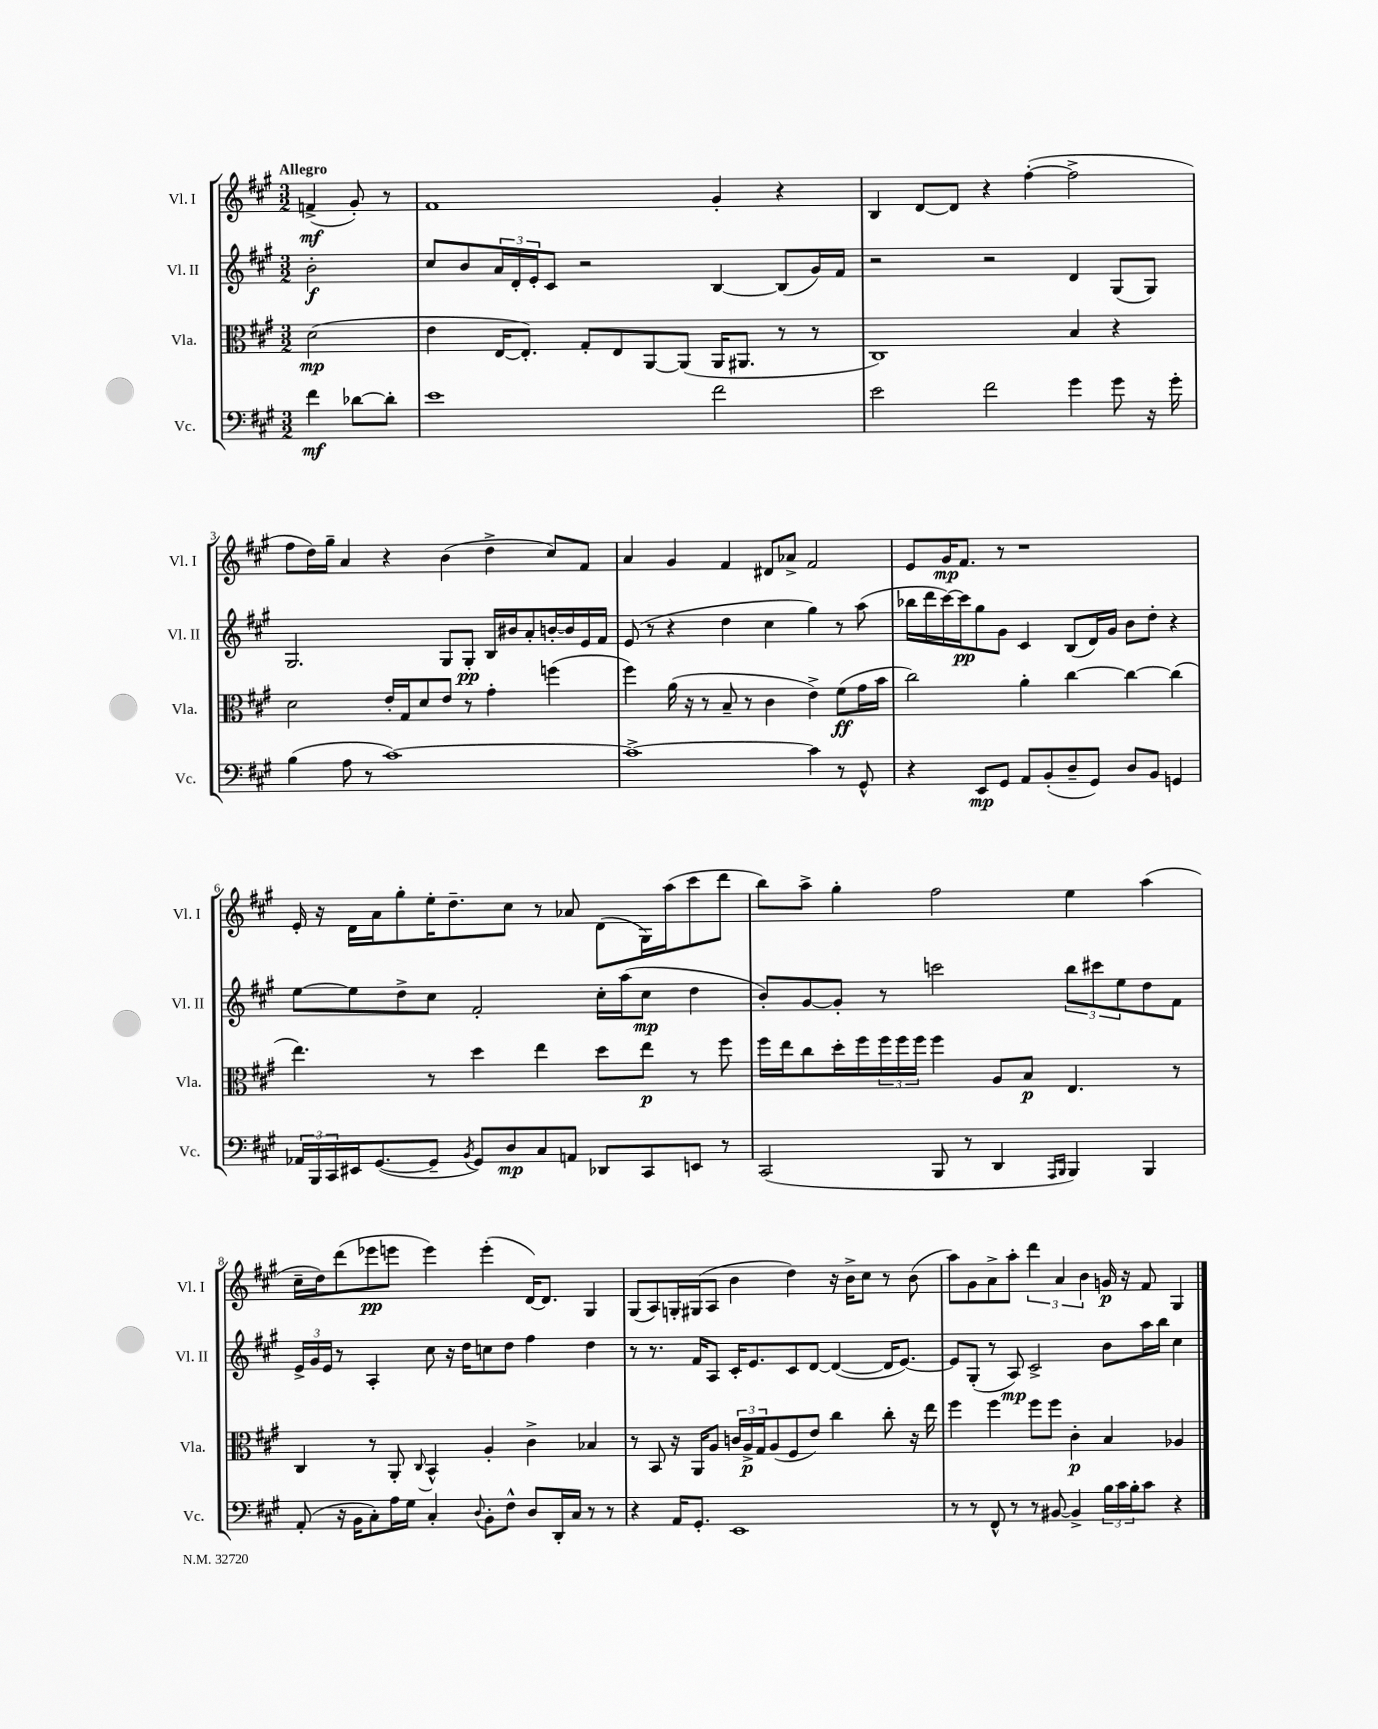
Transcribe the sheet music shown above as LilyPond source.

<<
\new StaffGroup <<
\new Staff = "s0" \with { instrumentName = "Vl. I" shortInstrumentName = "Vl. I" } {
    \clef treble \key a \major \numericTimeSignature \time 3/2 \partial 2 \tempo "Allegro"
    f'4->\mf( gis'8-.) r8 |
    fis'1 gis'4-. r4 |
    b4 d'8~ d'8 r4 fis''4~-.( fis''2-> |
    fis''8 d''16) gis''16-- a'4 r4 b'4( d''4-> cis''8) fis'8 |
    a'4 gis'4 fis'4 dis'8 aes'8-> fis'2 |
    e'8 gis'16\mp fis'8. r8 r1 |
    e'16-. r16 d'16 a'16 gis''8-. e''16-. d''8.-- cis''8 r8 aes'8 d'8( gis16) a''16( cis'''8 d'''8 |
    b''8) a''8-> gis''4-. fis''2 e''4 a''4( |
    cis''16-- d''16) d'''8( ees'''8\pp e'''8 e'''4) e'''4-.( d'16~) d'8. gis4 |
    gis8( a8) g16-. gis16( a8 b'4 d''4) r16 b'16-> cis''8 r8 b'8( |
    a''8) gis'8 a'8-> a''8-. \tuplet 3/2 { d'''4 a'4 b'4 } g'16\p r16 fis'8 gis4 \bar "|." |
}
\new Staff = "s1" \with { instrumentName = "Vl. II" shortInstrumentName = "Vl. II" } {
    \clef treble \key a \major \numericTimeSignature \time 3/2 \partial 2
    b'2-.\f |
    cis''8 b'8 \tuplet 3/2 { a'16 d'16-. e'16-. } cis'8 r2 b4~ b8( gis'16) fis'16 |
    r2 r2 d'4 gis8( gis8) |
    gis2. gis8 gis8-.\pp b16 bis'16 a'8-. b'16~-. b'16 e'16 fis'16 |
    e'8( r8 r4 d''4 cis''4 gis''4) r8 a''8( |
    bes''16 d'''16 cis'''16~) cis'''16\pp gis''8 gis'8 cis'4 b8( d'16) gis'16 b'8 d''8-. r4 |
    e''8~ e''8 d''8-> cis''8 fis'2-. cis''16-. a''16( cis''8\mp d''4 |
    b'8-.) gis'8~ gis'8-. r8 c'''2 \tuplet 3/2 { b''8 cis'''8 e''8 } d''8 fis'8 |
    \tuplet 3/2 { e'16-> gis'16 e'16 } r8 a4-. cis''8 r16 d''16 c''8 d''8 fis''4 d''4 |
    r8 r8. fis'16 a8 cis'16-. e'8. cis'8 d'8~ d'4~( d'16 e'8.~) |
    e'8 gis8-.( r8 a8\mp) cis'2-> b'8 a''16 b''16 cis''4 \bar "|." |
}
\new Staff = "s2" \with { instrumentName = "Vla." shortInstrumentName = "Vla." } {
    \clef alto \key a \major \numericTimeSignature \time 3/2 \partial 2
    d'2\mp( |
    e'4 e16~ e8.-.) gis8-. e8 a,8~ a,8( a,16 ais,8. r8 r8 |
    cis1) b4 r4 |
    d'2 e'16-. gis16 d'8 e'8 r8 gis'4-. f''4( |
    fis''4) a'16( r16 r8 b8-- r8 cis'4 e'4->) fis'8\ff( gis'16 b'16 |
    cis''2) a'4-. cis''4~ cis''4~ cis''4( |
    e''4.) r8 d''4 e''4 d''8 e''8\p r8 fis''8 |
    fis''16 e''16 cis''8 d''16-. fis''16 \tuplet 3/2 { fis''16 fis''16 fis''16 } fis''4 a8 b8\p e4. r8 |
    cis4 r8 a,8-. \appoggiatura { cis8 } b,4-^ a4-. cis'4-> bes4 |
    r8 b,8 r16 a,16 a8 \tuplet 3/2 { c'16 a16->\p gis16 } a8( fis8 e'8) cis''4 cis''8-. r16 e''16 |
    fis''4 fis''4 fis''8 fis''8 cis'4-.\p b4 aes4 \bar "|." |
}
\new Staff = "s3" \with { instrumentName = "Vc." shortInstrumentName = "Vc." } {
    \clef bass \key a \major \numericTimeSignature \time 3/2 \partial 2
    fis'4\mf des'8~ des'8-. |
    e'1 fis'2 |
    e'2 fis'2 gis'4 gis'8 r16 gis'16-. |
    b4( a8 r8 cis'1~) |
    cis'1~-> cis'4 r8 gis,8-^ |
    r4 e,8\mp gis,8 a,8 b,8-.( d8-- gis,8) d8 b,8 g,4 |
    \tuplet 3/2 { aes,16 b,,16 cis,16 } eis,16 gis,8.~( gis,8-- \acciaccatura { b,8 } gis,8) d8\mp cis8 a,8 des,8 cis,8 e,8 r8 |
    cis,2( b,,8 r8 d,4 \grace { a,,16 b,,16 } b,,4) b,,4 |
    a,8-.( r16 b,16 cis8-.) a16 gis16 cis4-. \appoggiatura { d8 } b,8-. fis8-^ d8 d,16-. cis16 r8 r8 |
    r4 a,16 gis,8.-. e,1 |
    r8 r8 fis,8-^ r8 r8 bis,8~ bis,4-> \tuplet 3/2 { b16 cis'16 b16-. } cis'8 r4 \bar "|." |
}
>>
>>
